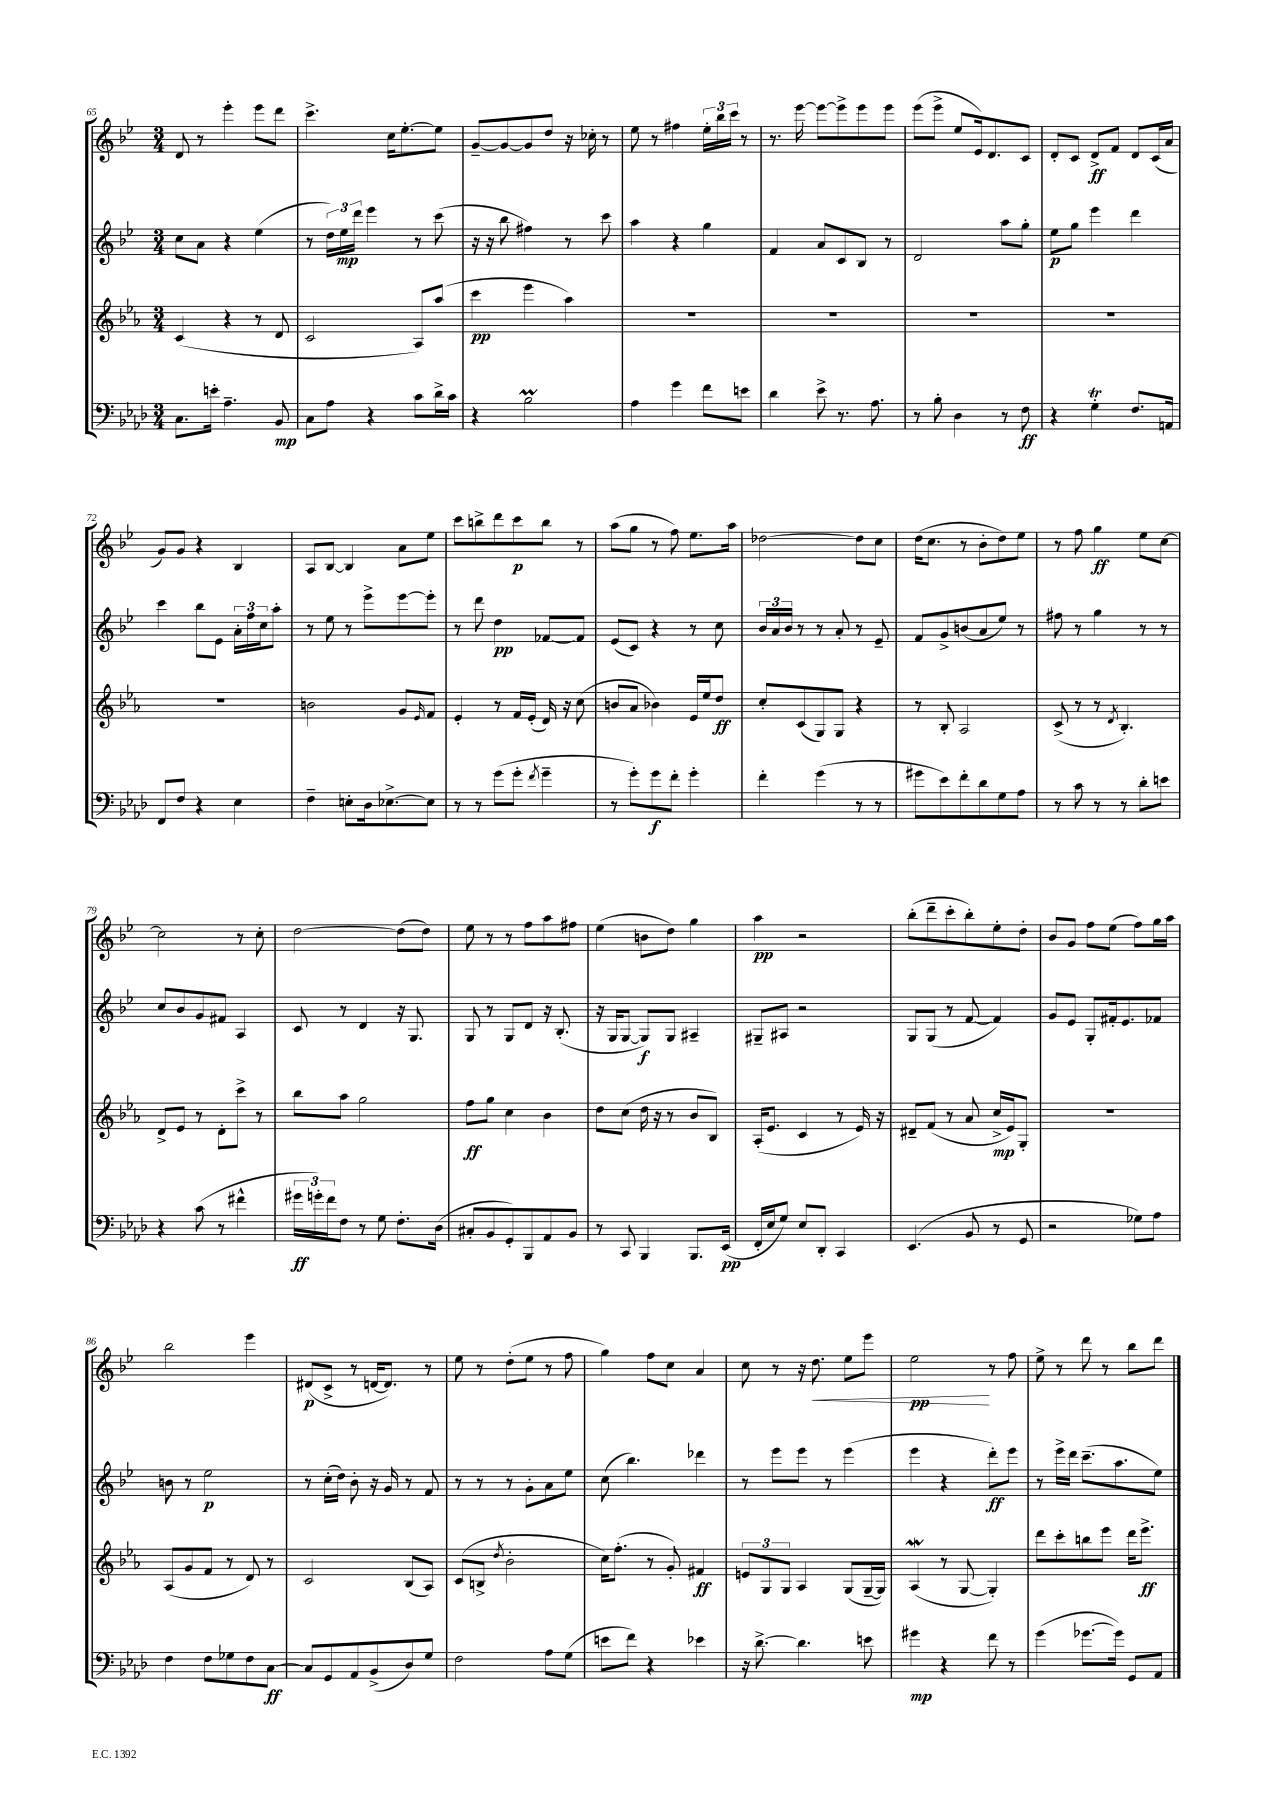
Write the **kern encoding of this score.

**kern	**dynam	**kern	**dynam	**kern	**dynam	**kern	**dynam
*part4	*part4	*part3	*part3	*part2	*part2	*part1	*part1
*staff4	*staff4	*staff3	*staff3	*staff2	*staff2	*staff1	*staff1
*clefF4	*	*clefG2	*	*clefG2	*	*clefG2	*
*k[b-e-a-d-]	*	*k[b-e-a-]	*	*k[b-e-]	*	*k[b-e-]	*
*M3/4	*	*M3/4	*	*M3/4	*	*M3/4	*
=65	=65	=65	=65	=65	=65	=65	=65
8.C\L	.	(4c/	.	8cc\L	.	8d/	.
.	.	.	.	8a\J	.	8r	.
16en'\Jk	.	.	.	.	.	.	.
4.A-~\	.	4r	.	4r	.	4eee-'\	.
.	.	8r	.	(4ee-\	.	8eee-\L	.
8BB-/	mp	8d/	.	.	.	8ddd\J	.
=66	=66	=66	=66	=66	=66	=66	=66
8C\L	.	2c/	.	8r	.	4.ccc^\	.
8A-\J	.	.	.	24dd\LL)	.	.	.
.	.	.	.	24ee-\	mp	.	.
.	.	.	.	24ddd\JJ	.	.	.
4r	.	.	.	4eee-\	.	.	.
.	.	.	.	.	.	16cc\KL	.
.	.	.	.	.	.	[8.ee-'\	.
8c\L	.	8A-/L)	.	8r	.	.	.
16d-^\L	.	(8aa-/J	.	(8ccc\	.	8ee-\J]	.
16c\JJ	.	.	.	.	.	.	.
=67	=67	=67	=67	=67	=67	=67	=67
4r	.	4ccc\	pp	16r	.	[8g~/L	.
.	.	.	.	16r	.	.	.
.	.	.	.	8bb-\	.	8g/_	.
2B-M\	.	4eee-\	.	4ff#X\)	.	8g/]	.
.	.	.	.	.	.	8dd/J	.
.	.	4aa-\)	.	8r	.	16r	.
.	.	.	.	.	.	16cc-X'\	.
.	.	.	.	8ccc\	.	8r	.
=68	=68	=68	=68	=68	=68	=68	=68
4A-\	.	2.r	.	4aa\	.	8ee-\	.
.	.	.	.	.	.	8r	.
4g\	.	.	.	4r	.	4ff#X\	.
8f\L	.	.	.	4gg\	.	24ee-'\LL	.
.	.	.	.	.	.	24bb-\	.
.	.	.	.	.	.	24ccc\JJ	.
8en\J	.	.	.	.	.	8r	.
=69	=69	=69	=69	=69	=69	=69	=69
4d-\	.	2.r	.	4f/	.	8.r	.
.	.	.	.	.	.	[16eee-\	.
8e-^\	.	.	.	8a/L	.	8eee-\L_	.
8.r	.	.	.	8c/	.	8eee-^\]	.
.	.	.	.	8B-/J	.	8eee-\	.
8.A-\	.	.	.	.	.	.	.
.	.	.	.	8r	.	8eee-\J	.
=70	=70	=70	=70	=70	=70	=70	=70
8r	.	2.r	.	2d/	.	(8eee-\L	.
8B-'\	.	.	.	.	.	8eee-^\J	.
4D-\	.	.	.	.	.	8ee-/L	.
.	.	.	.	.	.	16e-/k)	.
.	.	.	.	.	.	8.d/	.
8r	.	.	.	8aa\L	.	.	.
8F\	ff	.	.	8gg'\J	.	8c/J	.
=71	=71	=71	=71	=71	=71	=71	=71
4r	.	2.r	.	8ee-\L	p	8d'/L	.
.	.	.	.	8gg\J	.	8c/J	.
4Gt'\	.	.	.	4eee-\	.	8d^/L	ff
.	.	.	.	.	.	8f/J	.
8.F/L	.	.	.	4ddd\	.	8d/L	.
.	.	.	.	.	.	(16c/L	.
16AAn/Jk	.	.	.	.	.	16a/JJ	.
!!LO:LB:g=z
=72	=72	=72	=72	=72	=72	=72	=72
8FF/L	.	2.r	.	4ccc\	.	8g/L)	.
8F/J	.	.	.	.	.	8g/J	.
4r	.	.	.	8bb-\L	.	4r	.
.	.	.	.	8e-\J	.	.	.
4E-\	.	.	.	24a'\LL	.	4B-/	.
.	.	.	.	24ff\	.	.	.
.	.	.	.	24cc\J	.	.	.
.	.	.	.	8aa'\J	.	.	.
=73	=73	=73	=73	=73	=73	=73	=73
4F~\	.	2bn\	.	8r	.	8A/L	.
.	.	.	.	8ee-\	.	[8B-/J	.
8En'\L	.	.	.	8r	.	4B-/]	.
16D-\k	.	.	.	8eee-^\L	.	.	.
[8.E-X^\	.	.	.	.	.	.	.
.	.	8g/L	.	[8eee-\	.	8a\L	.
.	.	16qqe-/	.	.	.	.	.
8E-\J]	.	8f/J	.	8eee-'\J]	.	8ee-\J	.
=74	=74	=74	=74	=74	=74	=74	=74
8r	.	4e-'/	.	8r	.	8ccc\L	.
8r	.	.	.	8ddd\	.	8bbn^\	.
(8g\L	.	8r	.	4dd\	pp	8ddd\	.
8g'\J	.	16f/LL	.	.	.	8ccc\	p
.	.	(16e-'/JJ	.	.	.	.	.
8qf/	.	.	.	.	.	.	.
4g~\	.	16d/)	.	[8f-X/L	.	8bb\J	.
.	.	16r	.	.	.	.	.
.	.	(8cc\	.	8f-/J]	.	8r	.
=75	=75	=75	=75	=75	=75	=75	=75
8r	.	8bn/L	.	(8e-/L	.	(8aa\L	.
8g'\L)	.	8a-/J	.	8c/J)	.	8gg\J	.
8g\	f	4b-X\)	.	4r	.	8r	.
8f'\J	.	.	.	.	.	8ff\)	.
4g'\	.	16e-/LL	.	8r	.	8.ee-\L	.
.	.	16ee-/J	.	.	.	.	.
.	.	8dd/J	ff	8cc\	.	.	.
.	.	.	.	.	.	16aa\Jk	.
=76	=76	=76	=76	=76	=76	=76	=76
4f'\	.	8cc'/L	.	24b-/LL	.	[2dd-X\	.
.	.	.	.	24a/	.	.	.
.	.	.	.	24b-/JJ	.	.	.
.	.	(8c/	.	8r	.	.	.
(4g\	.	8G/)	.	8r	.	.	.
.	.	8G/J	.	8a'/	.	.	.
8r	.	4r	.	8r	.	8dd-\L]	.
8r	.	.	.	8e-~/	.	8cc\J	.
=77	=77	=77	=77	=77	=77	=77	=77
8g#X\L	.	8r	.	8f/L	.	(16dd\KL	.
.	.	.	.	.	.	8.cc\J	.
8e-\)	.	8B-'/	.	8g^/	.	.	.
8f'\	.	2A-/	.	(8bn/	.	8r	.
8d-\	.	.	.	8a/	.	8b-'\L	.
8G\	.	.	.	8ee-/J)	.	8dd\)	.
8A-\J	.	.	.	8r	.	8ee-\J	.
=78	=78	=78	=78	=78	=78	=78	=78
8r	.	(8c^/	.	8ff#X\	.	8r	.
8c\	.	8r	.	8r	.	8ff\	.
8r	.	8r	.	4gg\	.	4gg\	ff
.	.	8qd/	.	.	.	.	.
8r	.	4.B-'/)	.	.	.	.	.
8d-'\L	.	.	.	8r	.	8ee-\L	.
8en\J	.	.	.	8r	.	[8cc\J	.
!!LO:LB:g=z
=79	=79	=79	=79	=79	=79	=79	=79
4r	.	8d^/L	.	8cc/L	.	2cc\]	.
.	.	8e-/J	.	8b-/	.	.	.
(8c\	.	8r	.	8g/	.	.	.
8r	.	8d'\L	.	8f#X/J	.	.	.
4f#X^^\	.	8ccc^\J	.	4A/	.	8r	.
.	.	8r	.	.	.	8cc'\	.
=80	=80	=80	=80	=80	=80	=80	=80
24g#X\LL	ff	8bb-\L	.	8c/	.	[2dd\	.
24gn'\)	.	.	.	.	.	.	.
24f\J	.	.	.	.	.	.	.
8F\J	.	8aa-\J	.	8r	.	.	.
8r	.	2gg\	.	4d/	.	.	.
8G\	.	.	.	.	.	.	.
8.F'\L	.	.	.	16r	.	(8dd\L]	.
.	.	.	.	8.G/	.	.	.
.	.	.	.	.	.	8dd\J)	.
(16D-\Jk	.	.	.	.	.	.	.
=81	=81	=81	=81	=81	=81	=81	=81
8C#X'/L	.	8ff\L	ff	8G/	.	8ee-\	.
8BB-/	.	8gg\J	.	8r	.	8r	.
8GG'/)	.	4cc\	.	8G/L	.	8r	.
8BBB-/	.	.	.	8d/J	.	8ff\L	.
8AA-/	.	4b-\	.	16r	.	8aa\	.
.	.	.	.	(8.B-'/	.	.	.
8BB-/J	.	.	.	.	.	8ff#X\J	.
=82	=82	=82	=82	=82	=82	=82	=82
8r	.	8dd\L	.	16r	.	(4ee-\	.
.	.	.	.	16G/KL	.	.	.
8CC/	.	(8cc\J	.	[8G/J	.	.	.
4BBB-/	.	16dd\	.	8G/L])	f	8bn\L	.
.	.	16r	.	.	.	.	.
.	.	8r	.	8G/J	.	8dd\J)	.
8.BBB-/L	.	8b-/L	.	4A#X~/	.	4gg\	.
.	.	8B-/J)	.	.	.	.	.
(16EE-/Jk	pp	.	.	.	.	.	.
=83	=83	=83	=83	=83	=83	=83	=83
16FF'/LL	.	(16A-'/KL	.	8G#X~/L	.	4aa\	pp
16E-/J	.	8.e-/J	.	.	.	.	.
8G/J)	.	.	.	8A#X/J	.	.	.
8E-/L	.	4c/	.	2r	.	2r	.
8DD-'/J	.	.	.	.	.	.	.
4CC/	.	8r	.	.	.	.	.
.	.	16e-/)	.	.	.	.	.
.	.	16r	.	.	.	.	.
=84	=84	=84	=84	=84	=84	=84	=84
(4.EE-/	.	8d#X~/L	.	8G/L	.	(8bb-'\L	.
.	.	(8f/J	.	(8G/J	.	8ddd~\	.
.	.	8r	.	8r	.	8ccc'\	.
8BB-/	.	8a-/	.	[8f/	.	8bb-'\)	.
8r	.	16cc^/LL	mp	4f/])	.	8ee-'\	.
.	.	16e-/J)	.	.	.	.	.
8GG/	.	8G'/J	.	.	.	8dd'\J	.
=85	=85	=85	=85	=85	=85	=85	=85
2r	.	2.r	.	8g/L	.	8b-/L	.
.	.	.	.	8e-/J	.	8g/J	.
.	.	.	.	8G'/L	.	8ff\L	.
.	.	.	.	16f#X'/k	.	(8ee-\J	.
.	.	.	.	8.e-/	.	.	.
8G-X\L)	.	.	.	.	.	8ff\L)	.
8A-\J	.	.	.	8f-X/J	.	16gg\L	.
.	.	.	.	.	.	16aa\JJ	.
!!LO:LB:g=z
=86	=86	=86	=86	=86	=86	=86	=86
4F\	.	(8A-/L	.	8bn\	.	2bb-\	.
.	.	8g/	.	8r	.	.	.
8F\L	.	8f/J	.	2ee-\	p	.	.
8G-X\	.	8r	.	.	.	.	.
8F\	.	8d/)	.	.	.	4eee-\	.
[8C\J	ff	8r	.	.	.	.	.
=87	=87	=87	=87	=87	=87	=87	=87
8C/L]	.	2c/	.	8r	.	(8d#X/L	p
8GG/	.	.	.	(16cc'\LL	.	8c^/J	.
.	.	.	.	16dd\JJ)	.	.	.
8AA-/	.	.	.	8b-'\	.	8r	.
(8BB-^/	.	.	.	16r	.	[16dn/KL	.
.	.	.	.	16g/	.	8.d/J])	.
8D-/)	.	(8B-/L	.	8r	.	.	.
8G/J	.	8A-/J)	.	8f/	.	8r	.
=88	=88	=88	=88	=88	=88	=88	=88
2F\	.	(8c/L	.	8r	.	8ee-\	.
.	.	8Bn^/J	.	8r	.	8r	.
.	.	8qdd/	.	.	.	.	.
.	.	2b-'\	.	8r	.	(8dd'\L	.
.	.	.	.	8g'\L	.	8ee-\J	.
8A-\L	.	.	.	8a\	.	8r	.
(8G\J	.	.	.	8ee-\J	.	8ff\	.
=89	=89	=89	=89	=89	=89	=89	=89
8en\L	.	16cc\KL)	.	(8cc\	.	4gg\)	.
.	.	(8.ff'\J	.	.	.	.	.
8f\J)	.	.	.	4.bb-\)	.	.	.
4r	.	8r	.	.	.	8ff\L	.
.	.	8g'/)	.	.	.	8cc\J	.
4e-X\	.	4f#X/	ff	4ddd-X\	.	4a/	.
=90	=90	=90	=90	=90	=90	=90	=90
16r	.	12en/L	.	8r	.	8cc\	.
[8.d-^\	.	.	.	.	.	.	.
.	.	12G/	.	.	.	.	.
.	.	.	.	8eee-\L	.	8r	.
.	.	12G/J	.	.	.	.	.
4.d-\]	.	4A-/	.	8eee-\J	.	16r	.
!	!	!	!	!	!	!	!LO:HP:b
.	.	.	.	.	.	8.dd\	<
.	.	.	.	8r	.	.	.
.	.	(8G/L	.	(4eee-\	.	8ee-\L	.
8en\	.	[16G~/L	.	.	.	8eee-\J	.
.	.	16G/JJ])	.	.	.	.	.
=91	=91	=91	=91	=91	=91	=91	=91
4g#X\	mp	(4A-w/	.	4eee-\	.	2ee-\	pp
4r	.	8r	.	4r	.	.	.
.	.	[8G/	.	.	.	.	.
8f\	.	4G'/])	.	8ddd'\L)	ff	8r	[
8r	.	.	.	8eee-\J	.	8ff\	.
=92	=92	=92	=92	=92	=92	=92	=92
(4g\	.	8ddd\L	.	8r	.	8ee-^\	.
.	.	8ccc'\	.	16eee-^\LL	.	8r	.
.	.	.	.	16ddd\JJ	.	.	.
[8.g-X\L	.	8bbn\	.	(8.ccc~\L	.	8ddd\	.
.	.	8eee-\J	.	.	.	8r	.
16g-\Jk])	.	.	.	8.aa\	.	.	.
8GG/L	.	16ddd\KL	.	.	.	8bb-\L	.
.	.	8.eee-^\J	ff	.	.	.	.
8AA-/J	.	.	.	8ee-\J)	.	8ddd\J	.
==	==	==	==	==	==	==	==
*-	*-	*-	*-	*-	*-	*-	*-
